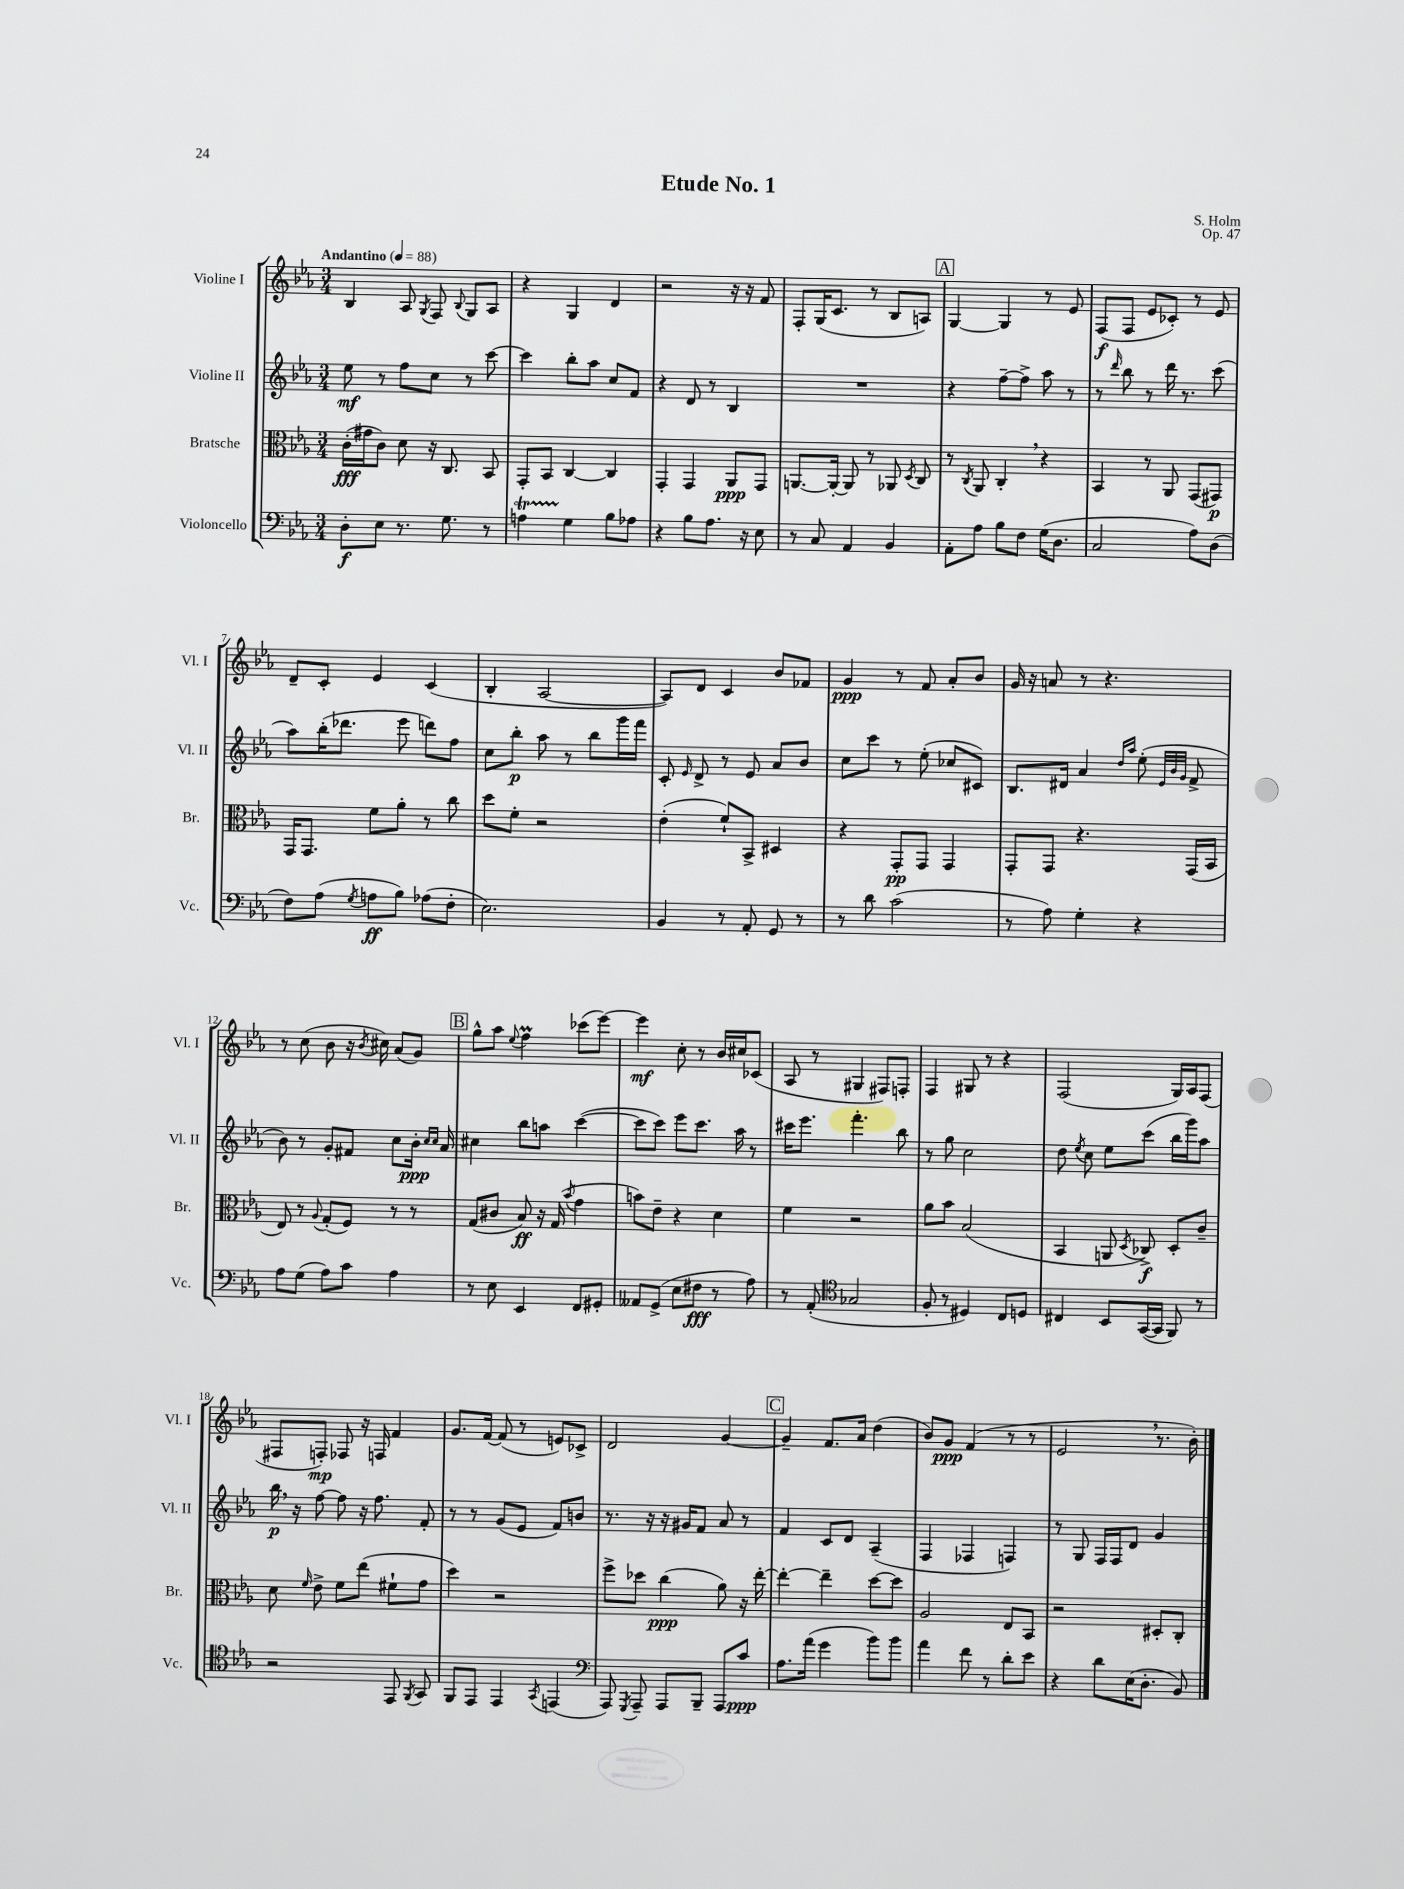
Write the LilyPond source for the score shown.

\header { title = "Etude No. 1" composer = "S. Holm" opus = "Op. 47" }
<<
\new StaffGroup <<
\new Staff = "s0" \with { instrumentName = "Violine I" shortInstrumentName = "Vl. I" } {
    \clef treble \key ees \major \numericTimeSignature \time 3/4 \tempo "Andantino" 4 = 88
    \autoBeamOff bes4 aes8 \acciaccatura { g8 } f8 \appoggiatura { bes8 } g8[ aes8] |
    r4 g4 d'4 |
    r2 r16 r16 f'8 |
    f8[-. g16( c'8.] r8 bes8[ a8]) |
    \mark \markup { \box "A" } g4~ g4 r8 ees'8 |
    f8[\f( f8] ees'8[ ces'8]-.) r8 ees'8 |
    d'8[-- c'8]-. ees'4 c'4( |
    bes4-. aes2~ |
    aes8[) d'8] c'4 bes'8[ fes'8] |
    g'4\ppp r8 f'8 aes'8[-. bes'8] |
    g'16 r16 a'8 r8 r4. |
    r8 c''8( bes'8 r16 \acciaccatura { bes'8 } cis''16) aes'8[( g'8]) |
    \mark \markup { \box "B" } g''8[-^ aes''8] \appoggiatura { ees''8 } f''4\prall ces'''8[( ees'''8]~) |
    ees'''4\mf c''8-. r8 bes'16[ cis''16 ces'8]( |
    aes8 r8 gis4 fis8[) f8]-. |
    f4 gis8 r8 r4 |
    f2( g16[) aes16 f8]( |
    fis8[ f8]-.\mp) fes8 r16 f16 f'4 |
    g'8.[ f'16]~ f'8( r8 e'8[) ces'8]-> |
    d'2 g'4~ |
    \mark \markup { \box "C" } g'4-- f'8.[ aes'16] d''4( |
    bes'8[) g'8]\ppp f'4( r8 r8 |
    ees'2 \breathe r8. bes'16-.) \bar "|." |
}
\new Staff = "s1" \with { instrumentName = "Violine II" shortInstrumentName = "Vl. II" } {
    \clef treble \key ees \major \numericTimeSignature \time 3/4
    \autoBeamOff ees''8\mf r8 f''8[ c''8] r8 c'''8~ |
    c'''4 bes''8[-. aes''8] c''8[ f'8] |
    r4 d'8 r8 bes4 |
    R2. |
    \mark \markup { \box "A" } r4 f''8[~-- f''8]-> aes''8 r8 |
    r8 \grace { d'''16 } bes''8 r8 d'''16 r8. c'''8( |
    aes''8[) bes''16-.( des'''8.] ees'''8 d'''8[) f''8] |
    c''8[ bes''8]-.\p aes''8 r8 bes''8[ g'''16 f'''16] |
    c'8-. \grace { ees'16 } d'8-> r8 ees'8 aes'8[ bes'8] |
    c''8[ c'''8] r8 ees''8-.( ces''8[ cis'8]) |
    bes8.[ dis'16] aes'4 \grace { d''16[ aes''16] } ees''8-.( \grace { ees'32[ bes'32 g'32] } f'8-> |
    bes'8) r8 g'8[-. fis'8] c''8[ bes'16]-.\ppp \grace { c''16[ c''16] } aes'16 |
    \mark \markup { \box "B" } cis''4 bes''8[ a''8] c'''4~( |
    c'''8[ c'''8]) ees'''8[ c'''8.] aes''16 r8 |
    cis'''16[ ees'''8.] f'''4.-. bes''8 |
    r8 g''8 c''2 |
    d''8 \acciaccatura { ees''8 } c''8 ees''8[ c'''8]( bes''16[ g'''16) aes''8] |
    bes''16\p \breathe r16 f''8~ f''8 r16 f''8. f'8-. |
    r8 r8 g'8[( ees'8] f'8[) b'8] |
    r8. r16 r16 gis'16[ f'8] aes'8 r8 |
    \mark \markup { \box "C" } f'4 c'8[ d'8] aes4--( |
    f4 fes4 f4) |
    r8 g8 f16[ f16 d'8] g'4 \bar "|." |
}
\new Staff = "s2" \with { instrumentName = "Bratsche" shortInstrumentName = "Br." } {
    \clef alto \key ees \major \numericTimeSignature \time 3/4
    \autoBeamOff c'16[-.\fff( gis'16 c'8]) d'8 r16 c8. bes,8 |
    g,8[-. bes,8] c4~ c4 |
    g,4-. g,4 aes,8[\ppp g,8] |
    a,8.[~ a,16]~-. a,8 r8 aes,8 \acciaccatura { d8 } c8 |
    \mark \markup { \box "A" } r8 \acciaccatura { c8 } aes,8 c4-. \breathe r4 |
    bes,4 r8 aes,8 g,8[( gis,8]\p) |
    g,16[ g,8.] f'8[ aes'8]-. r8 c''8 |
    d''8[ f'8]-. r2 |
    ees'4-.( f'8[-!) bes,8]-> dis4 |
    r4 g,8[-.\pp g,8] g,4 |
    g,8[-. g,8] r4. g,16[( bes,16] |
    ees8) r8 \appoggiatura { aes8 } g8[-.( f8]) r8 r8 |
    \mark \markup { \box "B" } g8[( cis'8] bes8\ff) r16 g16( \acciaccatura { bes'8 } g'4 |
    b'8[) ees'8]-- r4 d'4 |
    f'4 r2 |
    aes'8[ bes'8] bes2( |
    bes,4 a,8 \acciaccatura { d8 } ces8->\f) d8[-. c'8]-- |
    d'8 \grace { f'16 } ees'8-> f'8[ ees''8]( fis'8[-! g'8] |
    d''4) r2 |
    f''8[-> des''8] c''4\ppp( aes'8) r16 ees''16~-. |
    \mark \markup { \box "C" } ees''4~-. ees''4-- d''8[~ d''8] |
    aes2 ees8[ bes,8] |
    r2 dis8[-. c8]-. \bar "|." |
}
\new Staff = "s3" \with { instrumentName = "Violoncello" shortInstrumentName = "Vc." } {
    \clef bass \key ees \major \numericTimeSignature \time 3/4
    \autoBeamOff d8[-.\f ees8] r8. g8. r8 |
    a4\startTrillSpan g4\stopTrillSpan bes8[ aes8] |
    r4 bes8[ aes8.] r16 ees8 |
    r8 c8 aes,4 bes,4 |
    \mark \markup { \box "A" } aes,8[-. aes8] bes8[ f8] g16[( d8.] |
    c2 aes8[) d8]( |
    f8[) aes8]( \acciaccatura { g8 } a8[\ff bes8]) aes8[( f8]-. |
    ees2.) |
    bes,4 r8 aes,8-. g,8 r8 |
    r8 d'8 c'2( |
    r8 aes8) g4-. r4 |
    aes8[ g8]( aes8[) c'8] aes4 |
    \mark \markup { \box "B" } r8 ees8 ees,4 f,8[ gis,8]-. |
    aeses,8[ g,8]->( ees8[ fis8]\fff r8 aes8) |
    r8 aes,8-.( \clef tenor ges2 |
    f8-. r8 dis4) c8[ d8] |
    cis4 bes,8[ g,16~( g,16] f,8) r8 |
    r2 ees,8 \acciaccatura { f,8 } g,8 |
    f,8[ ees,8] ees,4 \acciaccatura { g,8 } e,4( |
    \clef bass aes,,8) \acciaccatura { g,,8 } aes,,8-- aes,,8[ bes,,8]-- aes,,8[ c'8]\ppp |
    \mark \markup { \box "C" } aes8.[ aes'16]( g'4 bes'8[) bes'8] |
    aes'4 f'8 r8 d'8[-. ees'8] |
    r4 d'8[ ees16( d8.]-. bes,8) \bar "|." |
}
>>
>>
